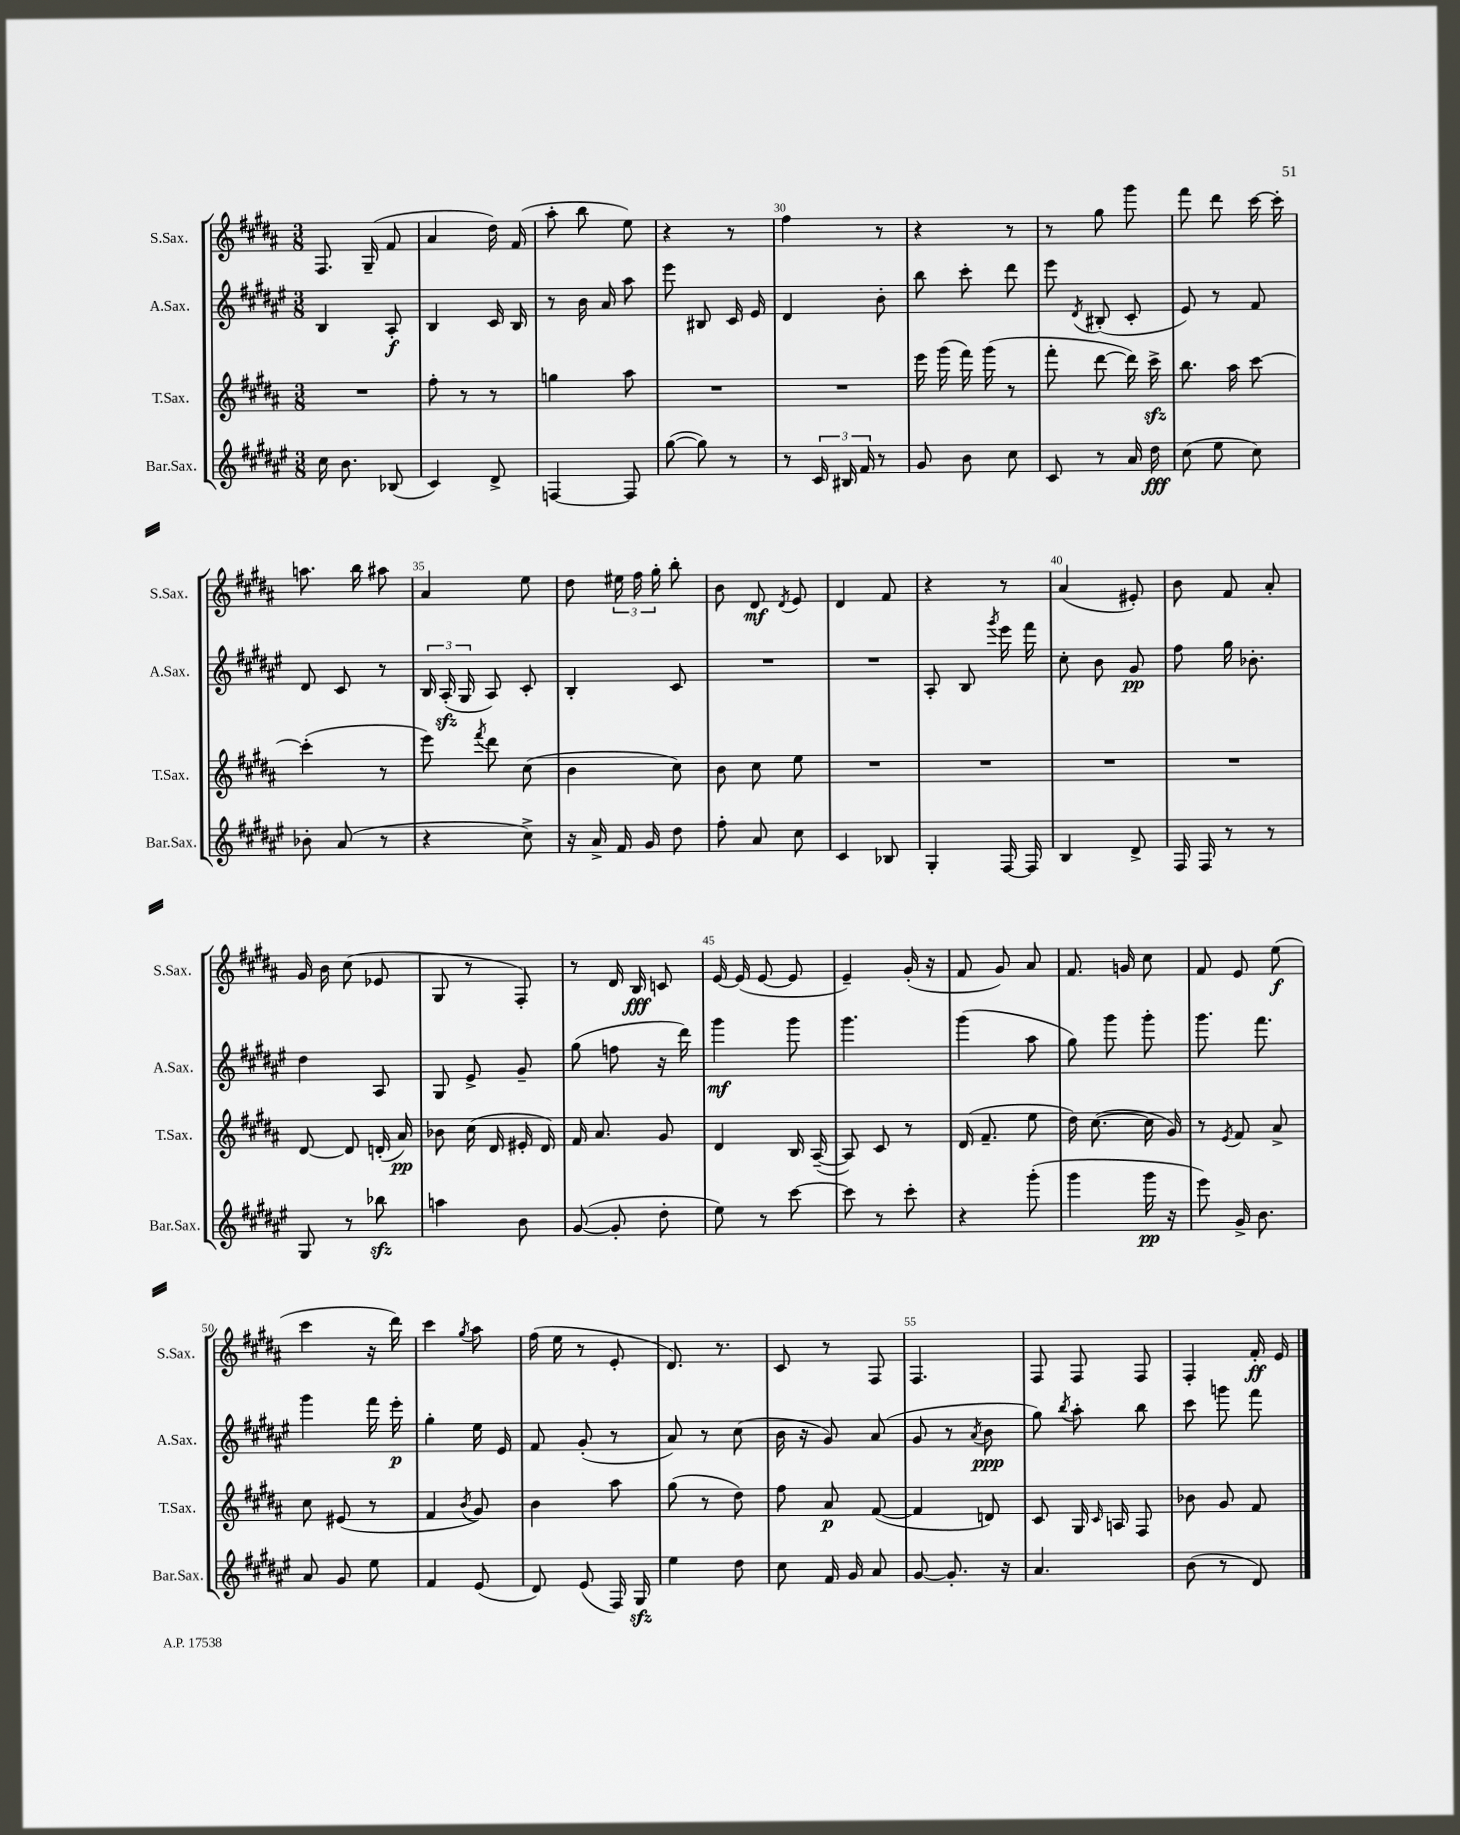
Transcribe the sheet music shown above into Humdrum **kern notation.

**kern	**kern	**kern	**kern
*staff4	*staff3	*staff2	*staff1
*clefG2	*clefG2	*clefG2	*clefG2
*k[f#c#g#d#a#e#]	*k[f#c#g#d#a#]	*k[f#c#g#d#a#e#]	*k[f#c#g#d#a#]
*M3/8	*M3/8	*M3/8	*M3/8
16cc#\	4.r	4B/	8.F#/
8.b\	.	.	.
.	.	.	(16G#~/
(8B-/	.	8A#'/	8f#/
=	=	=	=
4c#/)	8ff#'\	4B/	4a#/
.	8r	.	.
8d#^/	8r	16c#/	16dd#\)
.	.	16B/	(16f#/
=	=	=	=
[4F/	4gg\	8r	8aa#'\
.	.	16b\	8bb\
.	.	16a#/	.
8F/]	8aa#\	8aa#\	8ee\)
=	=	=	=
([8gg#\	4.r	8eee#\	4r
8gg#\])	.	8B#/	.
8r	.	16c#/	8r
.	.	16e#/	.
=	=	=	=
8r	4.r	4d#/	4ff#\
24c#/	.	.	.
24B#/	.	.	.
24f#/	.	.	.
8r	.	8b'\	8r
=	=	=	=
8g#/	16eee\	8bb\	4r
.	(16ggg#\	.	.
8b\	16fff#\)	8ccc#'\	.
.	(16ggg#\	.	.
8cc#\	8r	8ddd#\	8r
=	=	=	=
8c#/	8fff#'\	8eee#\	8r
.	.	8qd#/	.
8r	[8ddd#\	(8B#'/	8gg#\
16a#/	16ddd#\])	8c#'/	8ggg#\
16dd#\	16ccc#^\	.	.
=	=	=	=
(8cc#\	8.bb\	8e#/)	8fff#\
8ee#\	.	8r	8ddd#\
.	16aa#\	.	.
8cc#\)	[8ccc#\	8f#/	[16ccc#\
.	.	.	16ccc#'\]
=	=	=	=
8b-'\	(4ccc#'\]	8d#/	8.aa\
(8a#/	.	8c#/	.
.	.	.	16bb\
8r	8r	8r	8aa#\
=	=	=	=
4r	8eee\)	24B/	4a#/
.	.	(24A#'/	.
.	.	24G#/	.
.	8qfff#/	.	.
.	8ddd#\	8A#/)	.
8cc#^\)	(8cc#\	8c#'/	8ee\
=	=	=	=
16r	4b\	4B'/	8dd#\
16a#^/	.	.	.
16f#/	.	.	24ee#\
.	.	.	24ff#\
16g#/	.	.	.
.	.	.	24gg#'\
8dd#\	8cc#\)	8c#/	8bb'\
=	=	=	=
8ff#'\	8b\	4.r	8b\
8a#/	8cc#\	.	8d#/
.	.	.	8qd#/
8cc#\	8ee\	.	8e/
=	=	=	=
4c#/	4.r	4.r	4d#/
8B-/	.	.	8f#/
=	=	=	=
4G#'/	4.r	8A#'/	4r
.	.	8B/	.
.	.	8qggg#/	.
[16F#/	.	16eee#\	8r
16F#/]	.	16fff#\	.
=	=	=	=
4B/	4.r	8cc#'\	(4a#/
.	.	8b\	.
8d#^/	.	8g#/	8e#'/)
=	=	=	=
16F#/	4.r	8ff#\	8b\
16F#/	.	.	.
8r	.	16gg#\	8f#/
.	.	8.b-'\	.
8r	.	.	8a#'/
=	=	=	=
8G#/	[8d#/	4dd#\	16g#/
.	.	.	16b\
8r	8d#/]	.	(8cc#\
8bb-\	(16d'/	8A#/	8e-/
.	16a#/)	.	.
=	=	=	=
4aa\	8b-\	8G#/	8G#/
.	(16cc#\	8e#^/	8r
.	16d#/	.	.
8b\	16e#'/	8g#~/	8F#'/)
.	16d#/)	.	.
=	=	=	=
([8g#/	16f#/	(8gg#\	8r
.	8.a#/	.	.
8g#'/]	.	8ff\	16d#/
.	.	.	16B/
8dd#'\	8g#/	16r	8c/
.	.	16ddd#\)	.
=	=	=	=
8ee#\)	4d#/	4ggg#\	[16e/
.	.	.	(16e/]
8r	.	.	[8e/
[8ccc#\	16B/	8ggg#\	8e/]
.	([16A#~/	.	.
=	=	=	=
8ccc#\]	8A#/])	4.ggg#\	4e~/)
8r	8c#/	.	.
8ccc#'\	8r	.	(16g#'/
.	.	.	16r
=	=	=	=
4r	(16d#/	(4ggg#\	8f#/
.	8.f#~/	.	.
.	.	.	8g#/)
(8ggg#'\	8ee\	8aa#\	8a#/
=	=	=	=
4ggg#\	16dd#\)	8gg#\)	8.f#/
.	([8.cc#\	.	.
.	.	8ggg#\	.
.	.	.	16g/
16ggg#\	16cc#\]	8ggg#'\	8cc#\
16r	16g#/)	.	.
=	=	=	=
8eee#\)	8r	8.ggg#\	8f#/
.	8qe/	.	.
16g#^/	8f#/	.	8e/
8.b\	.	8.fff#\	.
.	8a#^/	.	(8ee\
=	=	=	=
8a#/	8cc#\	4ggg#\	4ccc#\
8g#/	(8e#/	.	.
8ee#\	8r	16fff#\	16r
.	.	16eee#'\	16ddd#\)
=	=	=	=
4f#/	4f#/	4gg#'\	4ccc#\
.	8qb/	.	8qgg#/
(8e#/	8g#/)	16ee#\	8aa#\
.	.	16e#/	.
=	=	=	=
8d#/)	4b\	8f#/	(16ff#\
.	.	.	16ee\
(8e#/	.	(8g#'/	8r
16F#/)	8aa#\	8r	8e'/
16G#/	.	.	.
=	=	=	=
4ee#\	(8gg#\	8a#/)	8.d#/)
.	8r	8r	.
.	.	.	8.r
8dd#\	8dd#\)	(8cc#\	.
=	=	=	=
8cc#\	8ff#\	16b\	8c#/
.	.	16r	.
16f#/	8a#/	8g#/)	8r
16g#/	.	.	.
8a#/	([8f#/	(8a#/	8F#/
=	=	=	=
[8g#/	4f#/]	8g#/	4.F#/
8.g#'/]	.	8r	.
.	.	8qa#/	.
.	8d/)	8b\	.
16r	.	.	.
=	=	=	=
4.a#/	8c#/	8gg#\)	8F#/
.	.	8qbb/	.
.	16G#/	8aa#'\	8F#/
.	16qqc#/	.	.
.	16A/	.	.
.	8F#/	8bb\	8F#/
=	=	=	=
(8b\	8b-\	8ccc#\	4F#'/
8r	8g#/	8ggg\	.
8d#/)	8f#/	8fff#\	16f#'/
.	.	.	16e/
==	==	==	==
*-	*-	*-	*-
